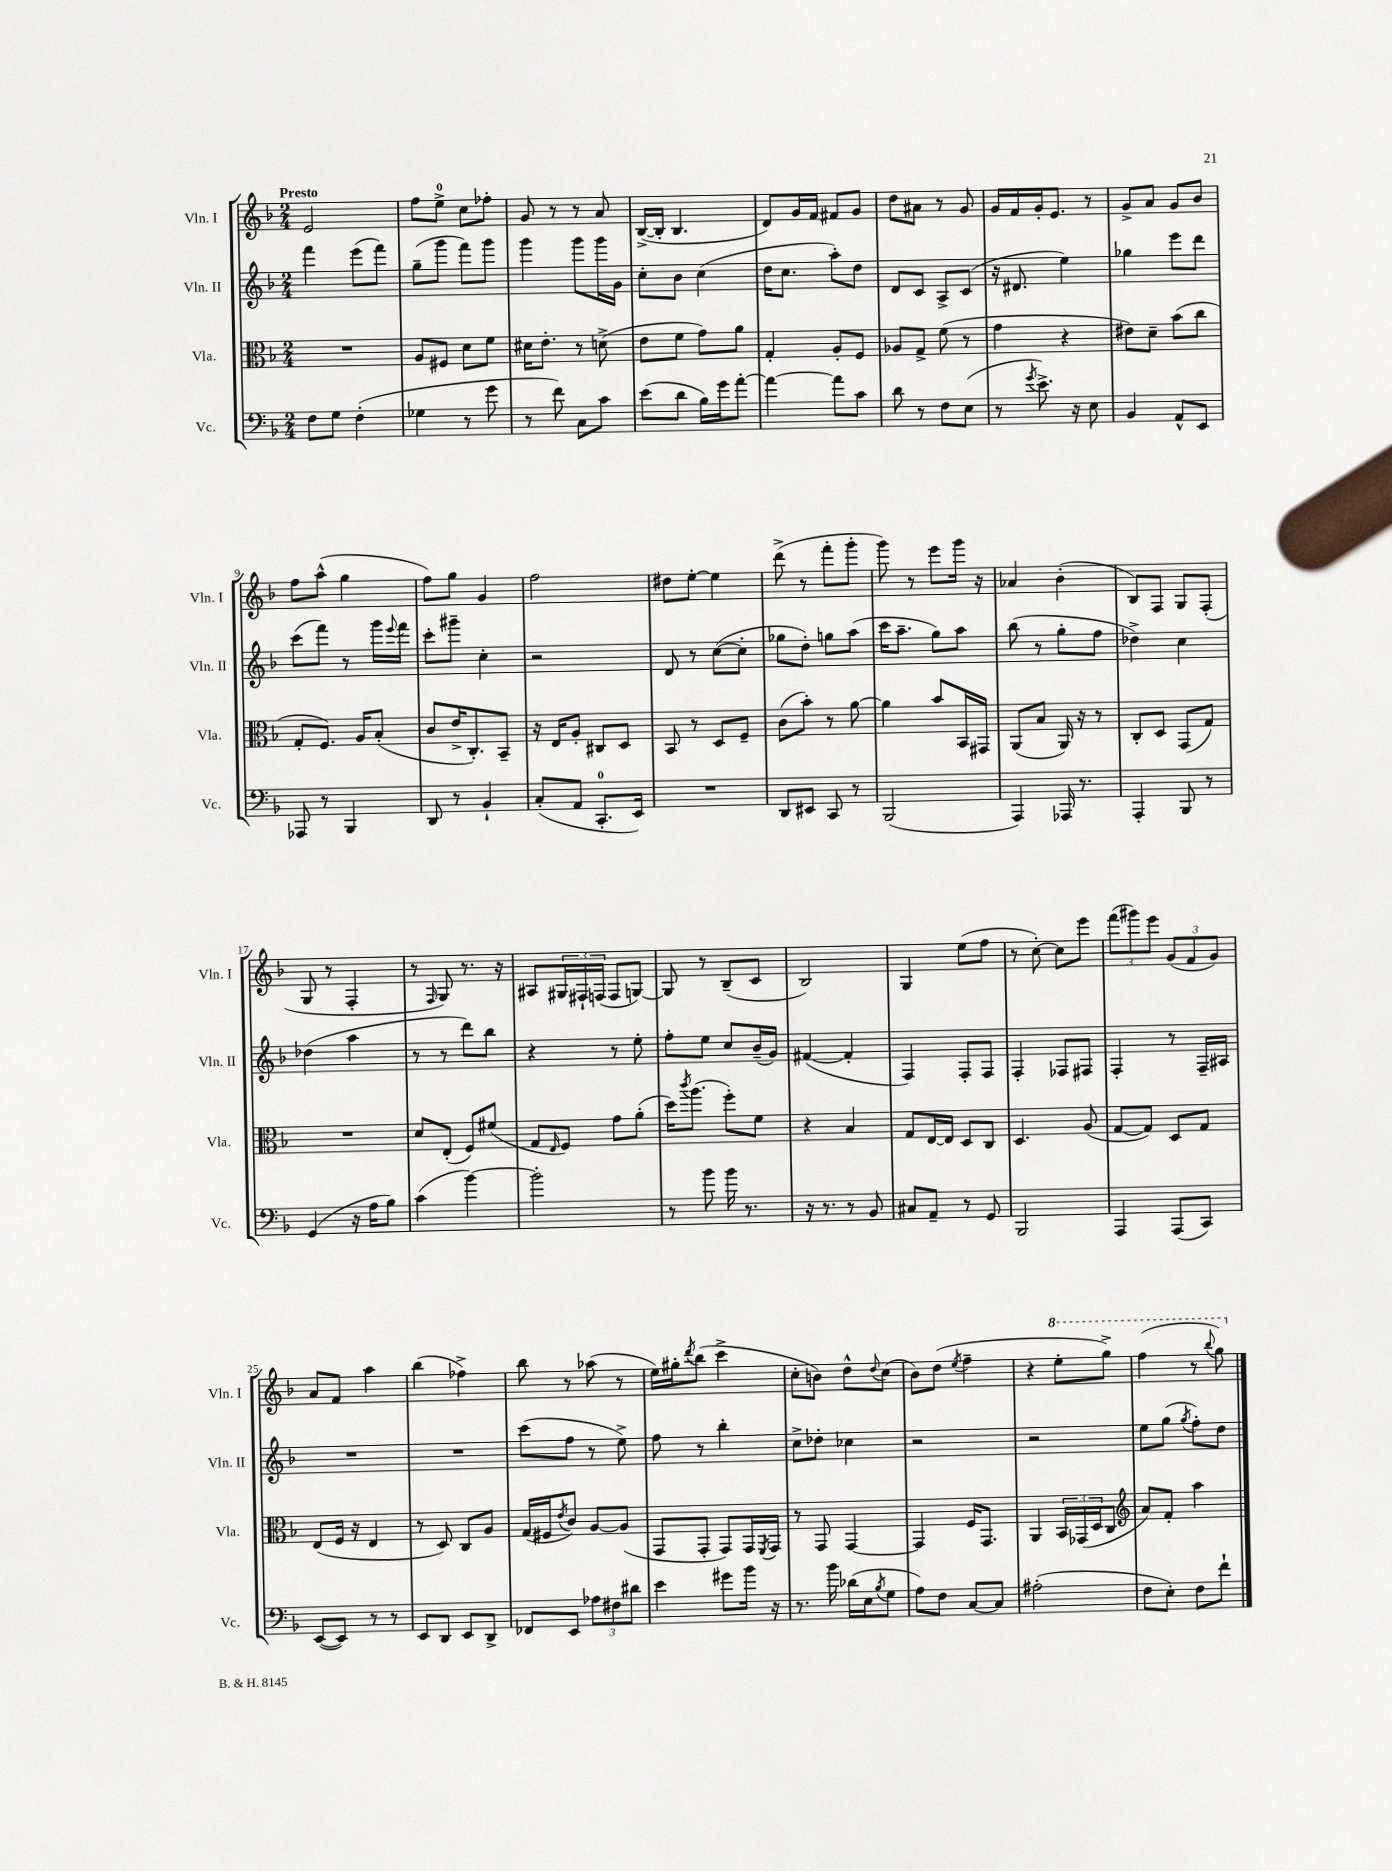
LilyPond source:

<<
\new StaffGroup <<
\new Staff = "s0" \with { instrumentName = "Vln. I" shortInstrumentName = "Vln. I" } {
    \clef treble \key f \major \numericTimeSignature \time 2/4 \tempo "Presto"
    e'2 |
    f''8 e''8-0-> c''8 fes''8-. |
    g'8 r8 r8 a'8 |
    bes16~->( bes16-. bes4. |
    d'8) g'16 f'16 fis'8 g'8 |
    d''8 ais'8 r8 g'8 |
    g'16 f'16 g'16-. e'8. r8 |
    g'8-> a'8 g'8 bes'8 |
    f''8 a''8-^( g''4 |
    f''8) g''8 g'4 |
    f''2 |
    dis''8 e''8~-. e''4 |
    d'''8->( r8 f'''8-. g'''8-. |
    g'''8) r8 e'''8 g'''16 r16 |
    aes'4 bes'4-.( |
    bes8) f8 g8 f8-.( |
    g8 r8 f4-. |
    r8 \grace { f16 } g8) r8. r16 |
    ais8 \tuplet 3/2 { gis16 fis16-! f16( } f8 g8~) |
    g8 r8 bes8--( c'8 |
    bes2) |
    g4 e''8( f''8 |
    r8 c''8~-.) c''8 e'''8 |
    \tuplet 3/2 { f'''8( gis'''8) e'''8 } \tuplet 3/2 { g'8( f'8 g'8) } |
    a'8 f'8 a''4 |
    bes''4( fes''4->) |
    bes''8 r8 aes''8( r8 |
    e''16) gis''16-. \acciaccatura { d'''8 } bes''8( c'''4-> |
    c''8-. b'8) d''8-^ \appoggiatura { d''8 } c''8( |
    bes'8) d''8( \acciaccatura { e''8 } f''4-- |
    r4 \ottava #1 e'''8-. g'''8->) |
    f'''4( r8 \appoggiatura { bes'''8 } g'''8) \ottava #0 \bar "|." |
}
\new Staff = "s1" \with { instrumentName = "Vln. II" shortInstrumentName = "Vln. II" } {
    \clef treble \key f \major \numericTimeSignature \time 2/4
    f'''4 e'''8( f'''8) |
    g''8--( g'''8 f'''8) g'''8 |
    g'''4 g'''8 g'''16 g'16 |
    c''8-. bes'8 c''4( |
    d''16 c''8. a''8-.) d''8 |
    d'8 c'8 a8-> c'8( |
    r16 dis'8. e''4) |
    ges''4 e'''8 d'''8 |
    c'''8( f'''8) r8 g'''16 \appoggiatura { e'''8 } f'''16 |
    c'''8-. gis'''8-- c''4-. |
    r2 |
    d'8 r8 c''8~( c''8-. |
    ges''8 d''8-.) g''8 a''8( |
    c'''16 a''8.-- g''8) a''8 |
    bes''8( r8 g''8-. f''8 |
    des''4->) c''4 |
    des''4( a''4 |
    r8 r8 d'''8) bes''8 |
    r4 r8 e''8-. |
    f''8-. e''8 c''8 bes'16--( g'16) |
    fis'4~( fis'4-. |
    f4) f8-. f8 |
    f4-. fes8 fis8 |
    f4-. r8 f16-- ais16 |
    R2 |
    R2 |
    c'''8( f''8 r8 e''8->) |
    f''8 r8 bes''4-. |
    c''8-> des''8-. ces''4 |
    r2 |
    r2 |
    e''8 g''8( \acciaccatura { g''8 } f''8-.) d''8 \bar "|." |
}
\new Staff = "s2" \with { instrumentName = "Vla." shortInstrumentName = "Vla." } {
    \clef alto \key f \major \numericTimeSignature \time 2/4
    R2 |
    a8 fis8 d'8 f'8 |
    dis'16 e'8.-. r8 d'8->( |
    e'8 f'8 g'8) a'8 |
    g4-. a8-. f8 |
    aes8 g8-> f'8( r8 |
    g'4 r4 |
    eis'8) d'8-- bes'8( c''8 |
    g8-. f8.) a16 bes8-.( |
    c'8 e'16-> c8.-.) bes,8-- |
    r16 e16 a8-. cis8 d8 |
    bes,8 r8 d8 f8-- |
    c'8( bes'8-.) r8 a'8~ |
    a'4 bes'8 bes,16 gis,16 |
    a,8( bes8 a,16) r16 r8 |
    c8-. d8 g,8( g8) |
    R2 |
    d'8 e8-.( f8) fis'8( |
    g8 \grace { e16 } f8) g'8 a'8-.( |
    d''16) \acciaccatura { c'''8 } a''8.( f''8-.) f'8 |
    r4 bes4 |
    g8 e16~ e16 d8 c8 |
    d4. a8( |
    g8~ g8) d8 g8 |
    e8( f16 r16 e4 |
    r8 d8) c8 a8 |
    g16( fis16 \acciaccatura { e'8 } c'8) a8~ a8( |
    g,8 g,8-. g,8) g,16 \acciaccatura { f,8 } g,16 |
    r8 g,8 g,4~ |
    g,4 f16 g,8. |
    a,4 \tuplet 3/2 { bes,16 ges,16( d16 } c8 |
    \clef treble a'8) f'8-. a''4 \bar "|." |
}
\new Staff = "s3" \with { instrumentName = "Vc." shortInstrumentName = "Vc." } {
    \clef bass \key f \major \numericTimeSignature \time 2/4
    f8 g8 f4-.( |
    ges4 r8 g'8 |
    r8 f'8) c8 c'8 |
    e'8( d'8 bes16) g'16 a'8~-. |
    a'4~ a'8 c'8 |
    d'8 r8 f8 e8( |
    r8 \acciaccatura { g'8 } e'8.->) r16 e8 |
    bes,4 a,8-^ e,8 |
    aes,,8 r8 bes,,4 |
    d,8 r8 bes,4-! |
    c8-.( a,8 c,8.-0-. e,16) |
    R2 |
    d,8 eis,8 c,8 r8 |
    bes,,2( |
    a,,4) aes,,16 r8. |
    a,,4-. bes,,8 r8 |
    g,4( r16 a16 bes8) |
    c'4( bes'4~) |
    bes'2-. |
    r8 bes'8 bes'16 r8. |
    r16 r8. r8 bes,8 |
    cis8 a,8-- r8 g,8 |
    bes,,2 |
    a,,4 a,,8( c,8) |
    e,8~( e,8) r8 r8 |
    e,8 d,8 e,8 d,8-> |
    fes,8 e,8 \tuplet 3/2 { aes8 fis8 dis'8 } |
    e'4 gis'8 bes'16 r16 |
    r8. bes'16 des'16( e16 \acciaccatura { bes8 } g8 |
    a8) f8 c8~ c8 |
    ais2-.( |
    f8 e8-.) f8 f'8-! \bar "|." |
}
>>
>>
